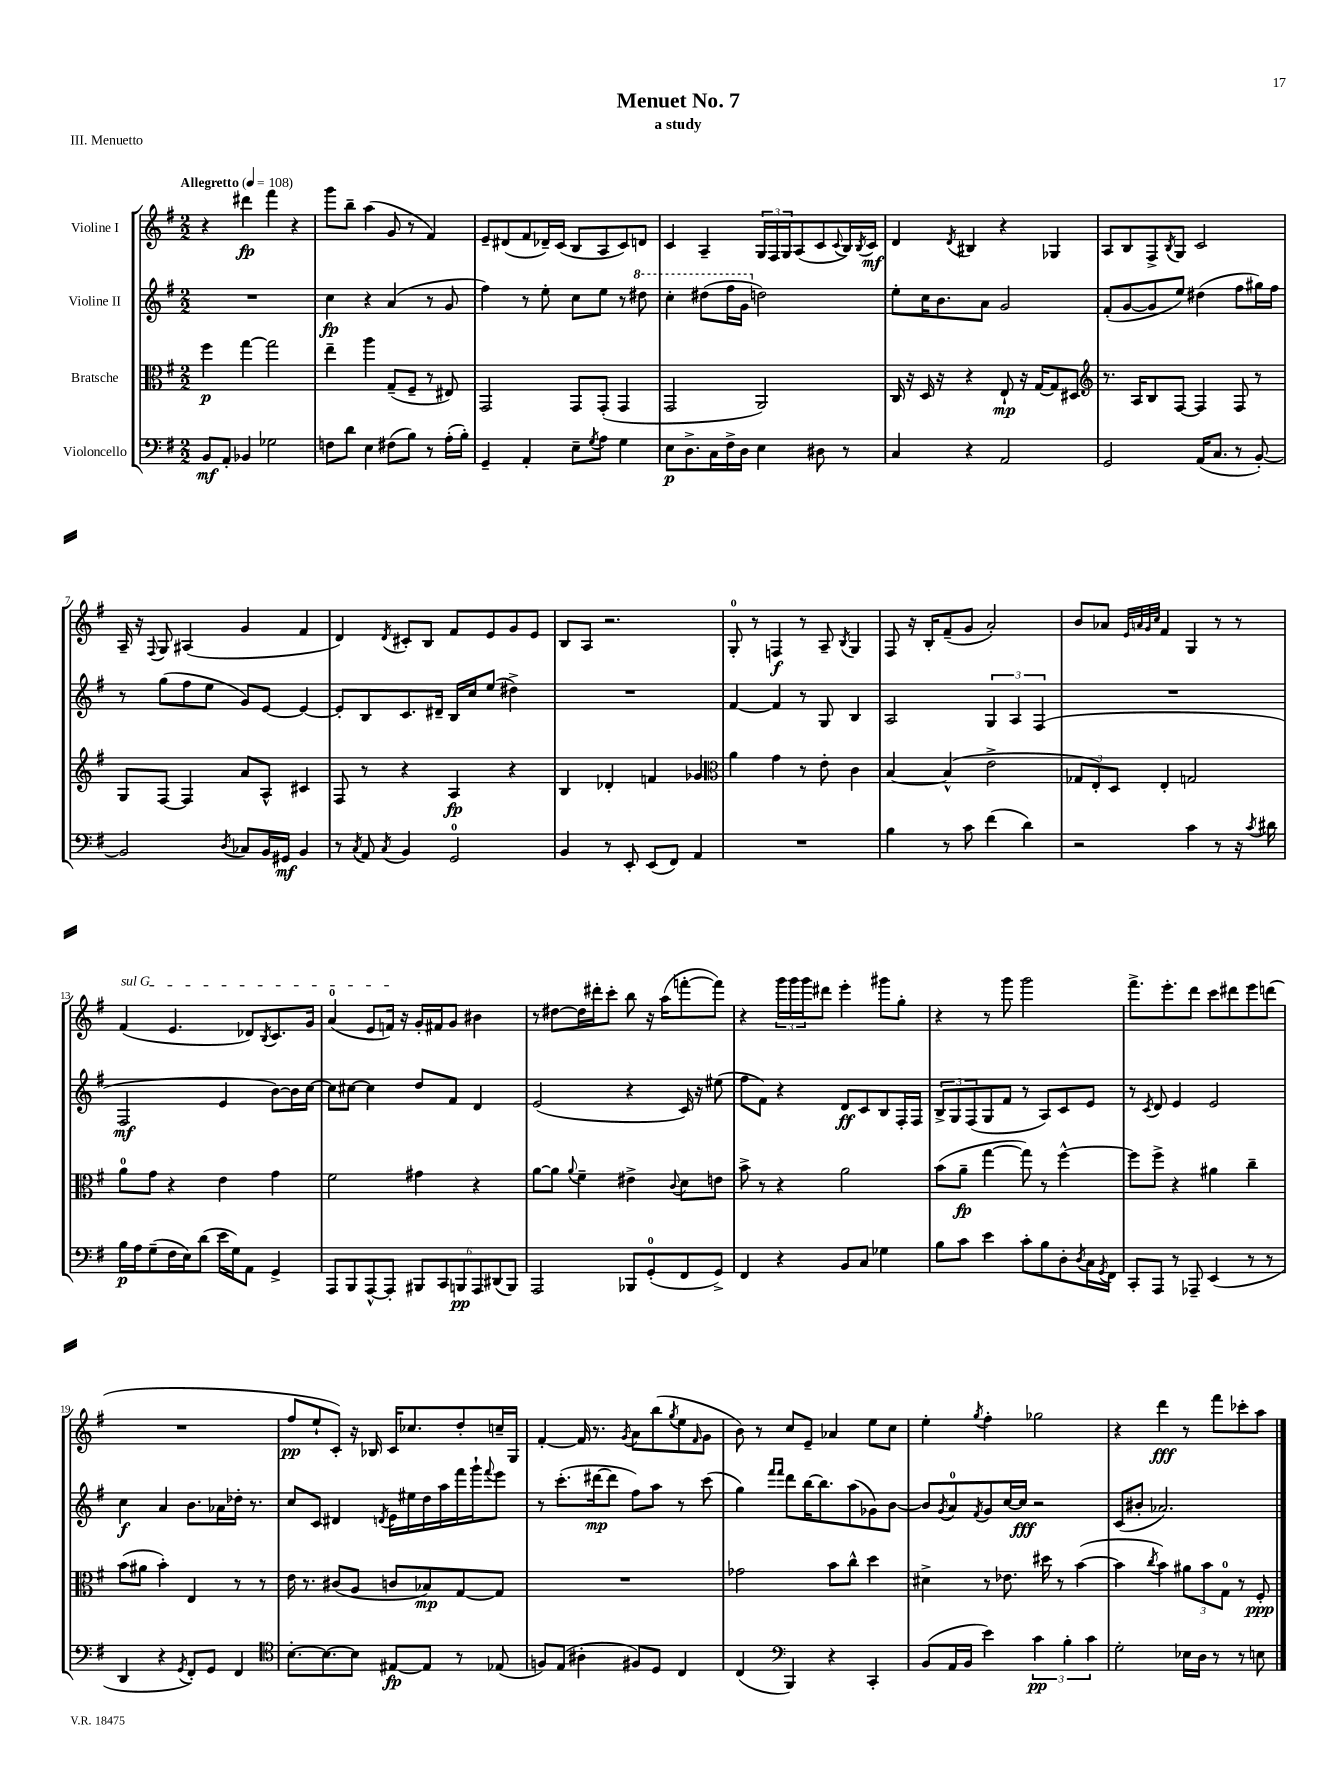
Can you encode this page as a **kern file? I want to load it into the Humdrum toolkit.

**kern	**kern	**kern	**kern
*staff4	*staff3	*staff2	*staff1
*clefF4	*clefC3	*clefG2	*clefG2
*k[f#]	*k[f#]	*k[f#]	*k[f#]
*M2/2	*M2/2	*M2/2	*M2/2
*MM108	*MM108	*MM108	*MM108
8BB	4ff#	1r	4r
8AA'	.	.	.
4BB-	[4gg	.	4ddd#
2G-	2gg]	.	4fff#
.	.	.	4r
=	=	=	=
8F	4ee~	4cc	8ggg
8d	.	.	8bb~
4E	4aa	4r	(4aa
(8F#	(8G~	(4a	8g
8B)	8F#~	.	8r
8r	8r	8r	4f#)
(16A'	8E#)	8g	.
16B')	.	.	.
=	=	=	=
4GG~	2GG	4ff#)	8e~
.	.	.	(8d#
4AA'	.	8r	8f#
.	.	8ee'	16d-~)
.	.	.	(16c
8E~	8GG	8cc	8B
8qG	.	.	.
8A	(8GG'	8ee	8A
4G	4GG	8r	8c)
.	.	8ddd#	8d
=	=	=	=
8E	2GG	4ccc'	4c
8.D^	.	.	.
.	.	(8ddd#	4A~
16C	.	.	.
16F#^	.	16fff#	.
16D	.	16gg	.
4E	2AA)	2dd)	24G
.	.	.	24F#
.	.	.	24G
.	.	.	(8A
8D#	.	.	8c
.	.	.	8qqc
8r	.	.	16B)
.	.	.	8qB
.	.	.	16c
=	=	=	=
4C	16C	8ee'	4d
.	16r	.	.
.	16D	16cc	.
.	16r	8.b	.
.	.	.	8qd
4r	4r	.	4B#
.	.	8a	.
2AA	8E`	2g	4r
.	16r	.	.
.	[16G	.	.
.	8G]	.	4G-
.	8D#	.	.
=	=	=	=
*	*clefG2	*	*
2GG	8.r	(8f#'	8A
.	.	[8g	8B
.	16A	.	.
.	8B	8g]	8F#^
.	.	.	8qB
.	[8F#	8ee)	8G
(16AA	4F#]	(4dd#	2c
8.C	.	.	.
8r	8F#	8ff#	.
[8BB')	8r	16gg#)	.
.	.	16ff#	.
=	=	=	=
2BB]	8G	8r	16A~
.	.	.	16r
.	.	.	8qqF#
.	[8F#	(8gg	8G
.	4F#]	8ff#	(4A#
.	.	8ee	.
8qD	.	.	.
8C-	8a	8g)	4g
16BB	8A^^	[8e	.
16GG#	.	.	.
4BB	4c#	4e_	4f#
=	=	=	=
8r	8F#	8e']	4d)
8qC	.	.	.
8AA	8r	8B	.
8qC	.	.	8qd
4BB	4r	8.c	8c#'
.	.	.	8B
.	.	16d#~	.
2GG	4A	16B	8f#
.	.	16cc	.
.	.	(8ee	8e
.	4r	4dd#^)	8g
.	.	.	8e
=	=	=	=
4BB	4B	1r	8B
.	.	.	8A
8r	4d-'	.	2.r
8EE'	.	.	.
(8EE	4f	.	.
8FF#)	.	.	.
4AA	4g-	.	.
=	=	=	=
*	*clefC3	*	*
1r	4a	[4f#	8G'
.	.	.	8r
.	4g	4f#]	4F
.	8r	8r	8r
.	8e'	8G	8A~
.	.	.	8qB
.	4c	4B	4G
=	=	=	=
4B	[4B	2A	8F#
.	.	.	16r
.	.	.	16B'
8r	(4B^^]	.	(8f#~
8c	.	.	8g
(4f#	2e^	6G	2a')
.	.	6A	.
4d)	.	.	.
.	.	(6F#	.
=	=	=	=
2r	12G-	1r	8b
.	12E')	.	.
.	.	.	8a-
.	12D	.	.
.	.	.	32qqe
.	.	.	32qqa
.	.	.	32qqg
.	.	.	32qqcc
.	4E'	.	4f#
4c	2G	.	4G
8r	.	.	8r
16r	.	.	8r
8qc	.	.	.
16d#	.	.	.
=	=	=	=
16B	8a	2F#	(4f#
16A	.	.	.
(8G~	8g	.	.
16F#	4r	.	4.e
16E)	.	.	.
(8d	.	.	.
16e	4e	4e	.
16G)	.	.	.
8AA	.	.	8d-)
.	.	.	8qB
4GG^	4g	[8b)	8.c
.	.	16b]	.
.	.	[16cc	16g
=	=	=	=
8AAA	2f#	8cc]	(4a
8BBB	.	[8cc#	.
[8AAA^^	.	4cc#]	8e
8AAA']	.	.	16f)
.	.	.	16r
12BBB#	4g#	8dd	16g'
.	.	.	16f#
12CC	.	.	.
.	.	8f#	8g
12BBB	.	.	.
12AAA	4r	4d	4b#
(12DD#	.	.	.
12BBB)	.	.	.
=	=	=	=
2AAA	[8a	(2e	8r
.	8a]	.	[8dd#
.	8qqa	.	.
.	4f#~	.	16dd#]
.	.	.	16ddd#'
.	.	.	8ccc'
8BBB-	4e#^	4r	8bb
(8GG'	.	.	16r
.	.	.	(16aa
.	8qqc	.	.
8FF#	8d	16c)	[8fff'
.	.	16r	.
8GG^)	8e	(8ee#	8fff])
=	=	=	=
4FF#	8b^	8ff#	4r
.	8r	8f#)	.
4r	4r	4r	24ggg
.	.	.	24ggg
.	.	.	24ggg
.	.	.	8ddd#
8BB	2a	8d	4eee'
8C	.	8c	.
4G-	.	8B	8ggg#
.	.	16F#'	8gg'
.	.	16F#	.
=	=	=	=
8B	(8b	12B^	4r
.	.	12G	.
8c	8a~	.	.
.	.	(12F#	.
4e	[4gg	8G	8r
.	.	8f#	8ggg
8c'	8gg])	8r	2ggg
8B	8r	8A)	.
8D'	[4ff#^^	8c	.
8qD	.	.	.
16C	.	8e	.
8qGG	.	.	.
16FF#	.	.	.
=	=	=	=
8CC'	8ff#]	8r	8.fff#^
.	.	8qc	.
8AAA	8ff#^	8d	.
.	.	.	8.eee'
8r	4r	4e	.
8AAA-~	.	.	8ddd
(4EE	4a#	2e	8ccc
.	.	.	8ddd#
8r	4cc~	.	8eee
8r	.	.	(8ddd
=	=	=	=
4DD	(8b	4cc	1r
.	8a#	.	.
4r	4b')	4a	.
8qGG	.	.	.
8FF#')	4E	8.b	.
8GG	.	.	.
.	.	16a-	.
4FF#	8r	16dd-'	.
.	.	8.r	.
.	8r	.	.
=	=	=	=
*clefC4	*	*	*
[8.B'	16e	8cc	8ff#
.	8.r	.	.
.	.	8c	8ee`
8.B_	.	.	.
.	(8c#	4d#	8c')
8B]	8A	.	16r
.	.	.	16B-
.	.	8qd	.
[8E#	8c	16e	16c
.	.	16ee#	8.cc-
8E#]	8B-)	16dd	.
.	.	16aa	.
8r	[8G	16fff#	8dd'
.	.	16ggg`	.
.	.	8qqfff#	.
(8E-	8G]	8eee	16cc~
.	.	.	16G
=	=	=	=
8F)	1r	8r	[4f#'
(8E	.	(8.ccc'	.
4A#'	.	.	16f#]
.	.	[16ddd#	8.r
.	.	8ddd#]	.
.	.	.	8qg
8F#)	.	8ff#)	8a
8D	.	8aa	(8bb
.	.	.	8qgg
4C	.	8r	8ee
.	.	.	16qqf#
.	.	(8ccc	8g
=	=	=	=
(4C	2g-	4gg)	8b)
.	.	.	8r
*clefF4	*	*	*
.	.	16qqfff#	.
.	.	16qqfff#	.
4BBB)	.	8ddd	8cc
.	.	[16bb	8e~
.	.	8.bb]	.
4r	8b	.	4a-
.	8cc^^	(8aa	.
4CC'	4dd	8g-)	8ee
.	.	[8b	8cc
=	=	=	=
(8BB	4d#^	8b]	4ee'
.	.	8qg	.
16AA	.	8a	.
16BB	.	.	.
.	.	8qf#	8qgg
4e)	8r	8g	4ff#'
.	8.e-	[16cc	.
.	.	16cc]	.
6c	.	2r	2gg-
.	16dd#	.	.
.	8r	.	.
6B'	.	.	.
.	([4b	.	.
6c	.	.	.
=	=	=	=
2G'	4b]	(8c	4r
.	.	8b#'	.
.	8qcc	.	.
.	4b)	2.a-)	4ddd
16E-	12a#	.	8r
16D	.	.	.
.	12b	.	.
8r	.	.	8fff#
.	12G	.	.
8r	8r	.	8ccc-'
8E	8F#'	.	8aa
==	==	==	==
*-	*-	*-	*-
